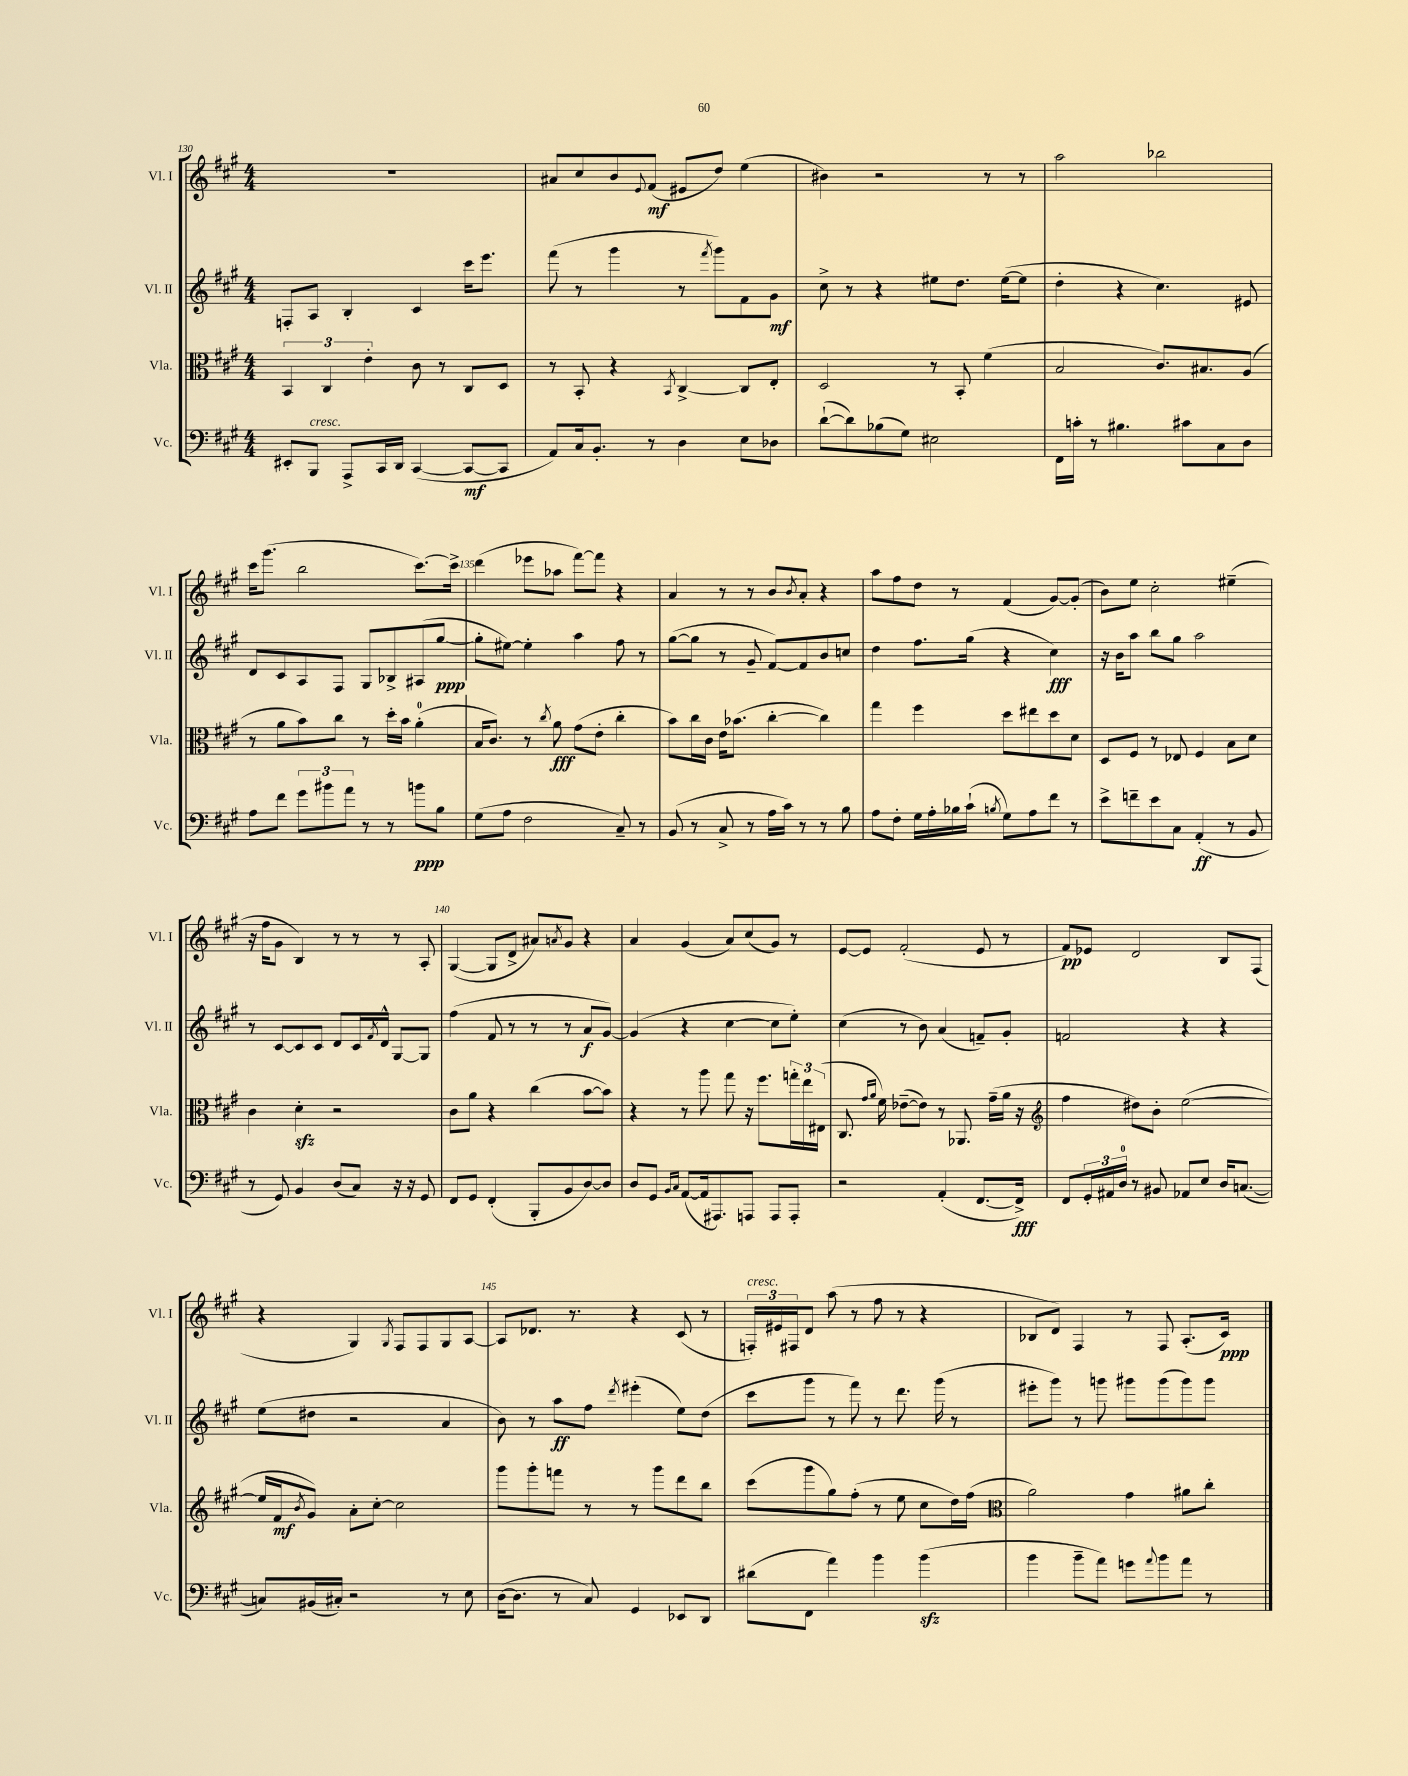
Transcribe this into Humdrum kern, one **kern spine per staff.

**kern	**dynam	**kern	**dynam	**kern	**dynam	**kern	**dynam
*part4	*part4	*part3	*part3	*part2	*part2	*part1	*part1
*staff4	*staff4	*staff3	*staff3	*staff2	*staff2	*staff1	*staff1
*I"Vc.	*	*I"Vla.	*	*I"Vl. II	*	*I"Vl. I	*
*I'Vc.	*	*I'Vla.	*	*I'Vl. II	*	*I'Vl. I	*
*clefF4	*	*clefC3	*	*clefG2	*	*clefG2	*
*k[f#c#g#]	*	*k[f#c#g#]	*	*k[f#c#g#]	*	*k[f#c#g#]	*
*M4/4	*	*M4/4	*	*M4/4	*	*M4/4	*
=130	=130	=130	=130	=130	=130	=130	=130
8EE#X'/L	.	6BB/	.	8Fn'/L	.	1r	.
!LO:TX:a:i:t=cresc.	!	!	!	!	!	!	!
8BBB/J	.	.	.	8A/J	.	.	.
.	.	6C#/	.	.	.	.	.
8AAA^/L	.	.	.	4B'/	.	.	.
.	.	6e'\	.	.	.	.	.
16CC#/L	.	.	.	.	.	.	.
16DD/JJ	.	.	.	.	.	.	.
([4CC#/	.	8c#\	.	4c#/	.	.	.
.	.	8r	.	.	.	.	.
8CC#/L_	mf	8C#/L	.	16ccc#\KL	.	.	.
.	.	.	.	8.eee\J	.	.	.
8CC#/J]	.	8D/J	.	.	.	.	.
=131	=131	=131	=131	=131	=131	=131	=131
8AA/L)	.	8r	.	(8fff#\	.	8a#X/L	.
16C#/k	.	8BB'/	.	8r	.	8cc#/	.
8.BB'/J	.	.	.	.	.	.	.
.	.	4r	.	4ggg#\	.	8b/	.
.	.	.	.	.	.	8qqe/	.
8r	.	.	.	.	.	(8f#/J	mf
.	.	8qBB/	.	.	.	.	.
4D\	.	[4C#^/	.	8r	.	8e#X/L	.
.	.	.	.	8qfff#/	.	.	.
.	.	.	.	8ggg#\L)	.	8dd/J)	.
8E\L	.	8C#/L]	.	8f#\	.	(4ee\	.
8D-X\J	.	8E'/J	.	8g#\J	mf	.	.
=132	=132	=132	=132	=132	=132	=132	=132
([8d`\L	.	2D/	.	8cc#^\	.	4b#X\)	.
8d\])	.	.	.	8r	.	.	.
(8B-X\	.	.	.	4r	.	2r	.
8G#\J)	.	.	.	.	.	.	.
2E#X\	.	8r	.	8ee#X\L	.	.	.
.	.	8BB'/	.	8.dd\J	.	.	.
.	.	(4f#\	.	.	.	8r	.
.	.	.	.	([16ee#\KL	.	.	.
.	.	.	.	8ee#\J]	.	8r	.
=133	=133	=133	=133	=133	=133	=133	=133
16FF#\LL	.	2B/	.	4dd'\	.	2aa\	.
16cn'\JJ	.	.	.	.	.	.	.
8r	.	.	.	.	.	.	.
4.B#X\	.	.	.	4r	.	.	.
.	.	8.c#/L)	.	4.cc#\)	.	2bb-X\	.
8c#X\L	.	.	.	.	.	.	.
.	.	8.B#X/	.	.	.	.	.
8C#\	.	.	.	.	.	.	.
8D\J	.	(8A/J	.	8e#X/	.	.	.
!!LO:LB:g=z
=134	=134	=134	=134	=134	=134	=134	=134
8A\L	.	8r	.	8d/L	.	16ccc#\KL	.
.	.	.	.	.	.	(8.ggg#\J	.
8f#\J	.	8a\L	.	8c#/	.	.	.
12g#\L	.	8b\)	.	8A/	.	2bb\	.
12b#X\	.	.	.	.	.	.	.
.	.	8cc#\J	.	8F#/J	.	.	.
12a\J	.	.	.	.	.	.	.
8r	.	8r	.	8G#/L	.	.	.
8r	.	16dd'\LL	.	8B-X^/	.	.	.
.	.	16b\JJ	.	.	.	.	.
8bn\L	ppp	(4a'\	.	(8A#X/	.	[8.ccc#\L)	.
8B\J	.	.	.	[8gg#/J	ppp	.	.
.	.	.	.	.	.	16ccc#^\Jk]	.
=135	=135	=135	=135	=135	=135	=135	=135
(8G#\L	.	16B/KL	.	8gg#'\L]	.	(4ddd\	.
.	.	8.c#/J)	.	.	.	.	.
8A\J	.	.	.	[8ee#X\J)	.	.	.
2F#\	.	8r	.	4ee#'\]	.	8eee-X\L	.
.	.	8qcc#/	.	.	.	.	.
.	.	8a\	fff	.	.	8aa-X\J	.
.	.	(8g#\L	.	4aa\	.	[8fff#\L)	.
.	.	8e'\J	.	.	.	8fff#\J]	.
8C#~/)	.	4cc#'\	.	8ff#\	.	4r	.
8r	.	.	.	8r	.	.	.
=136	=136	=136	=136	=136	=136	=136	=136
(8BB/	.	8b\L)	.	([8gg#\L	.	4a/	.
8r	.	16cc#\L	.	8gg#\J]	.	.	.
.	.	16c#\JJ	.	.	.	.	.
8C#^/	.	16e\KL	.	8r	.	8r	.
.	.	(8.b-X\J	.	.	.	.	.
8r	.	.	.	8g#~/	.	8r	.
16A\LL	.	[4cc#'\	.	[8f#/L)	.	8b/L	.
16c#\JJ)	.	.	.	.	.	.	.
.	.	.	.	.	.	8qb/	.
8r	.	.	.	8f#/]	.	8a'/J	.
8r	.	4cc#\])	.	8b/	.	4r	.
8B\	.	.	.	8ccn/J	.	.	.
=137	=137	=137	=137	=137	=137	=137	=137
8A\L	.	4gg#\	.	4dd\	.	8aa\L	.
8F#'\J	.	.	.	.	.	8ff#\	.
16G#\LL	.	4ff#\	.	8.ff#\L	.	8dd\J	.
16A'\	.	.	.	.	.	.	.
16B-X\	.	.	.	.	.	8r	.
(16c#`\JJ	.	.	.	(16gg#\Jk	.	.	.
8qBn/	.	.	.	.	.	.	.
8G#\L)	.	8dd\L	.	4r	.	(4f#/	.
8A\	.	8ee#X\	.	.	.	.	.
8f#\J	.	8dd\	.	4cc#\)	fff	[8g#/L)	.
8r	.	8d\J	.	.	.	(8g#'/J]	.
=138	=138	=138	=138	=138	=138	=138	=138
8e^\L	.	8D/L	.	16r	.	8b\L)	.
.	.	.	.	16b\KL	.	.	.
8fn~\	.	8F#/J	.	8aa\J	.	8ee\J	.
8e\	.	8r	.	8bb\L	.	2cc#'\	.
8C#\J	.	8E-X/	.	8gg#\J	.	.	.
(4AA'/	ff	4F#/	.	2aa\	.	.	.
8r	.	8B\L	.	.	.	(4ee#X~\	.
8BB/	.	8d\J	.	.	.	.	.
!!LO:LB:g=z
=139	=139	=139	=139	=139	=139	=139	=139
8r	.	4c#\	.	8r	.	16r	.
.	.	.	.	.	.	16ff#\KL	.
8GG#/)	.	.	.	[8c#/L	.	8g#\J	.
4BB/	.	4dzz'\	.	8c#/]	.	4B/)	.
.	.	.	.	8c#/J	.	.	.
(8D/L	.	2r	.	8d/L	.	8r	.
8C#/J)	.	.	.	16c#/L	.	8r	.
.	.	.	.	8qf#/	.	.	.
.	.	.	.	16d^^/JJ	.	.	.
16r	.	.	.	[8G#/L	.	8r	.
16r	.	.	.	.	.	.	.
8GG#/	.	.	.	8G#/J]	.	8A'/	.
=140	=140	=140	=140	=140	=140	=140	=140
8FF#/L	.	8c#\L	.	(4ff#\	.	([4G#/	.
8GG#/J	.	8a\J	.	.	.	.	.
(4FF#'/	.	4r	.	8f#/	.	8G#/L]	.
.	.	.	.	8r	.	8d^/J	.
8BBB'/L	.	(4cc#\	.	8r	.	8a#X/L)	.
.	.	.	.	.	.	8qan/	.
8BB/	.	.	.	8r	.	8g#/J	.
[8D/)	.	[8b\L	.	8a/L	f	4r	.
8D/J]	.	8b\J])	.	[8g#/J)	.	.	.
=141	=141	=141	=141	=141	=141	=141	=141
8D/L	.	4r	.	(4g#/]	.	4a/	.
8GG#/J	.	.	.	.	.	.	.
16qqBB/LL	.	.	.	.	.	.	.
16qqC#/JJ	.	.	.	.	.	.	.
([8AA/L	.	8r	.	4r	.	(4g#/	.
16AA/k]	.	8aa\	.	.	.	.	.
8.AAA#X/)	.	.	.	.	.	.	.
.	.	8gg#\	.	[4cc#\	.	8a/L)	.
8AAAn/J	.	16r	.	.	.	(8cc#/	.
.	.	8.ff#\L	.	.	.	.	.
8AAA/L	.	.	.	8cc#\L]	.	8g#/J)	.
8AAA'/J	.	24ggn'\L	.	8ee'\J)	.	8r	.
.	.	24ee\	.	.	.	.	.
.	.	(24E#X\JJ	.	.	.	.	.
=142	=142	=142	=142	=142	=142	=142	=142
2r	.	8.C#/	.	(4cc#\	.	[8e/L	.
.	.	.	.	.	.	8e/J]	.
.	.	16qqg#/LL	.	.	.	.	.
.	.	16qqa/JJ	.	.	.	.	.
.	.	16f#\)	.	.	.	.	.
.	.	([8e-X~\L	.	8r	.	(2f#'/	.
.	.	8e-\J])	.	8b\)	.	.	.
(4AA'/	.	8r	.	(4a/	.	.	.
.	.	8.AA-X/	.	.	.	.	.
[8.FF#/L	.	.	.	8fn~/L)	.	8e/	.
.	.	(16g#~\LL	.	.	.	.	.
.	.	16a\JJ	.	8g#'/J	.	8r	.
16FF#^/Jk])	fff	16r	.	.	.	.	.
=143	=143	=143	=143	=143	=143	=143	=143
*	*	*clefG2	*	*	*	*	*
8FF#/L	.	4ff#\	.	2fn/	.	8f#/L)	pp
24GG#'/L	.	.	.	.	.	8e-X/J	.
24AA#X/	.	.	.	.	.	.	.
24D/JJ	.	.	.	.	.	.	.
8r	.	8dd#X\L)	.	.	.	2d/	.
8BB#X/	.	8b'\J	.	.	.	.	.
8AA-X/L	.	([2ee\	.	4r	.	.	.
8E/J	.	.	.	.	.	.	.
16D/KL	.	.	.	4r	.	8B/L	.
([8.Cn/J	.	.	.	.	.	.	.
.	.	.	.	.	.	(8F#/J	.
!!LO:LB:g=z
=144	=144	=144	=144	=144	=144	=144	=144
8Cn/L])	.	16ee/LL]	.	(8ee\L	.	4r	.
.	.	16f#/J	mf	.	.	.	.
.	.	8qb/	.	.	.	.	.
(16BB#X/L	.	8g#/J)	.	8dd#X\J	.	.	.
16C#X'/JJ)	.	.	.	.	.	.	.
2r	.	8a'\L	.	2r	.	4G#/)	.
.	.	[8cc#'\J	.	.	.	.	.
.	.	.	.	.	.	8qG#/	.
.	.	2cc#\]	.	.	.	8F#/L	.
.	.	.	.	.	.	8F#/	.
8r	.	.	.	4a/	.	8G#/	.
8E\	.	.	.	.	.	[8A/J	.
=145	=145	=145	=145	=145	=145	=145	=145
([16D\KL	.	8ggg#\L	.	8b\)	.	8A/L]	.
8.D\J]	.	.	.	.	.	.	.
.	.	8ggg#'\	.	8r	.	8.d-X/J	.
8r	.	8fffn\J	.	8aa\L	ff	.	.
.	.	.	.	.	.	8.r	.
8C#/)	.	8r	.	8ff#\J	.	.	.
.	.	.	.	8qddd/	.	.	.
4GG#/	.	8r	.	(4eee#X'\	.	4r	.
.	.	8ggg#\L	.	.	.	.	.
8EE-X/L	.	8ddd\	.	8ee\L)	.	(8c#/	.
8DD/J	.	8bb\J	.	(8dd\J	.	8r	.
=146	=146	=146	=146	=146	=146	=146	=146
!	!	!	!	!	!	!LO:TX:a:i:t=cresc.	!
(8d#X\L	.	(8ccc#\L	.	8ccc#\L	.	24Fn'/LL)	.
.	.	.	.	.	.	24e#X/	.
.	.	.	.	.	.	24F#X/J	.
8FF#\J	.	8ggg#\	.	8ggg#\J	.	8d/J	.
4a\)	.	8gg#\)	.	8r	.	(8aa\	.
.	.	(8ff#'\J	.	8fff#\)	.	8r	.
4b\	.	8r	.	8r	.	8ff#\	.
.	.	8ee\	.	8.ddd\	.	8r	.
(4bzz\	.	8cc#\L	.	.	.	4r	.
.	.	.	.	(16ggg#\	.	.	.
.	.	16dd\L)	.	8r	.	.	.
.	.	(16ff#\JJ	.	.	.	.	.
=147	=147	=147	=147	=147	=147	=147	=147
*	*	*clefC3	*	*	*	*	*
4b\	.	2a\)	.	8eee#X'\L	.	8B-X/L	.
.	.	.	.	8ggg#\J)	.	8d/J)	.
8b~\L	.	.	.	8r	.	4F#/	.
8a\J)	.	.	.	8gggn\	.	.	.
8gn\L	.	4g#\	.	8ggg#X\L	.	8r	.
8qqa/	.	.	.	.	.	.	.
8b\	.	.	.	(8ggg#\	.	8F#/	.
8a\J	.	8a#X\L	.	8ggg#\)	.	(8.A'/L	.
8r	.	8cc#'\J	.	8ggg#\J	.	.	.
.	.	.	.	.	.	16c#/Jk)	ppp
==	==	==	==	==	==	==	==
*-	*-	*-	*-	*-	*-	*-	*-
